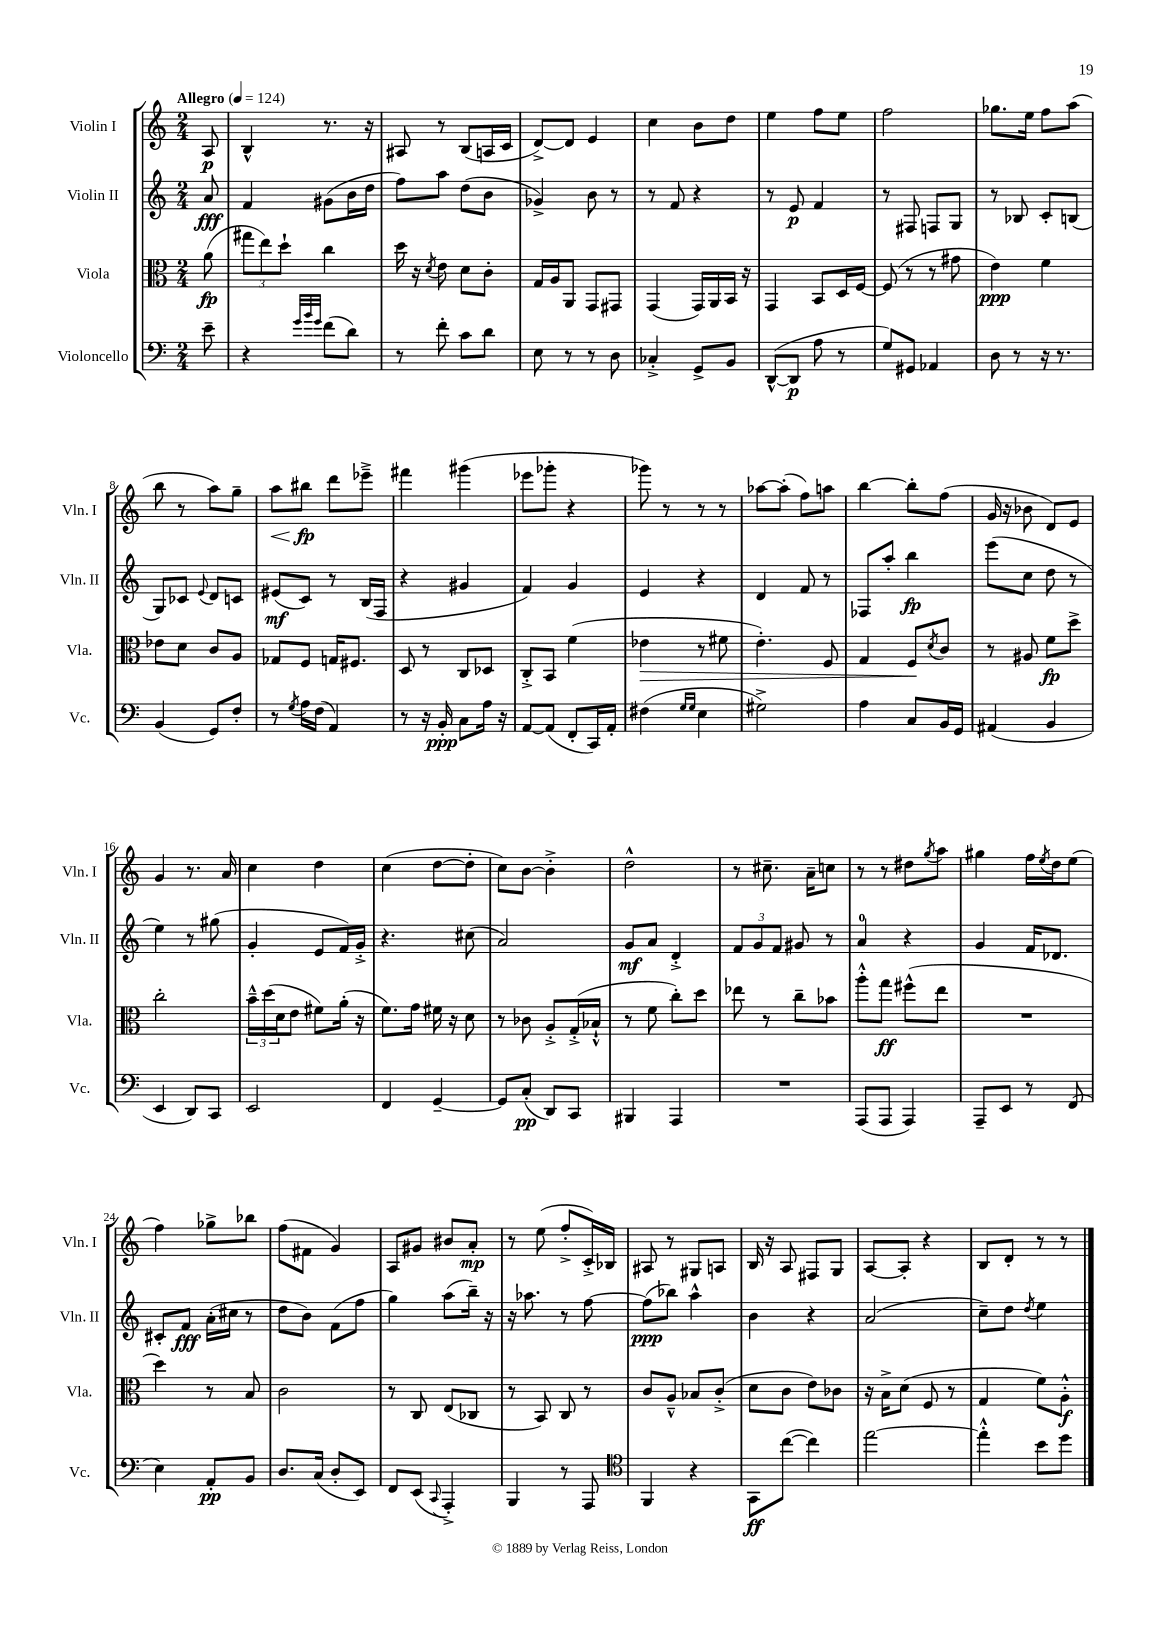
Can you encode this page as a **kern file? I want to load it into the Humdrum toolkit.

**kern	**dynam	**kern	**dynam	**kern	**dynam	**kern	**dynam
*part4	*part4	*part3	*part3	*part2	*part2	*part1	*part1
*staff4	*staff4	*staff3	*staff3	*staff2	*staff2	*staff1	*staff1
*I"Violoncello	*	*I"Viola	*	*I"Violin II	*	*I"Violin I	*
*I'Vc.	*	*I'Vla.	*	*I'Vln. II	*	*I'Vln. I	*
*clefF4	*	*clefC3	*	*clefG2	*	*clefG2	*
*k[]	*	*k[]	*	*k[]	*	*k[]	*
*M2/4	*	*M2/4	*	*M2/4	*	*M2/4	*
*MM124	*	*MM124	*	*MM124	*	*MM124	*
=	=	=	=	=	=	=	=
!	!	!	!	!	!	!LO:TX:a:B:t=Allegro	!
8e~\	.	(8a\	fp	8a/	fff	8A/	p
=1	=1	=1	=1	=1	=1	=1	=1
4r	.	12gg#X\L	.	4f/	.	4B^^/	.
.	.	12ee\)	.	.	.	.	.
.	.	12dd`\J	.	.	.	.	.
32qqg/LLL	.	.	.	.	.	.	.
32qqb/	.	.	.	.	.	.	.
32qqg/JJJ	.	.	.	.	.	.	.
(8f\L	.	4cc\	.	(8g#X\L	.	8.r	.
8d\J)	.	.	.	16b\L	.	.	.
.	.	.	.	16dd\JJ	.	16r	.
=2	=2	=2	=2	=2	=2	=2	=2
8r	.	16dd\	.	8ff\L)	.	8A#X/	.
.	.	16r	.	.	.	.	.
.	.	8qd/	.	.	.	.	.
8f'\	.	8e\	.	8aa\J	.	8r	.
8c\L	.	8d\L	.	(8dd\L	.	(8B/L	.
8d\J	.	8c'\J	.	8b\J	.	16An/L	.
.	.	.	.	.	.	16c/JJ	.
=3	=3	=3	=3	=3	=3	=3	=3
8E\	.	16G/LL	.	4g-X^/)	.	[8d^/L)	.
.	.	16A/J	.	.	.	.	.
8r	.	8AA/J	.	.	.	8d/J]	.
8r	.	8GG/L	.	8b\	.	4e/	.
8D\	.	8GG#X/J	.	8r	.	.	.
=4	=4	=4	=4	=4	=4	=4	=4
4C-X'^/	.	(4GG/	.	8r	.	4cc\	.
.	.	.	.	8f/	.	.	.
8GG^/L	.	16GG/LL)	.	4r	.	8b\L	.
.	.	16AA/	.	.	.	.	.
8BB/J	.	16BB/JJ	.	.	.	8dd\J	.
.	.	16r	.	.	.	.	.
=5	=5	=5	=5	=5	=5	=5	=5
([8DD^^/L	.	4GG/	.	8r	.	4ee\	.
8DD/J]	p	.	.	8e/	p	.	.
8A\	.	8BB/L	.	4f/	.	8ff\L	.
8r	.	16D/L	.	.	.	8ee\J	.
.	.	[16F/JJ	.	.	.	.	.
=6	=6	=6	=6	=6	=6	=6	=6
8G/L)	.	(8F/]	.	8r	.	2ff\	.
8GG#X/J	.	8r	.	8F#X/	.	.	.
4AA-X/	.	8r	.	8Fn/L	.	.	.
.	.	8g#X\	.	8G/J	.	.	.
=7	=7	=7	=7	=7	=7	=7	=7
8D\	.	4e\)	ppp	8r	.	8.gg-X\L	.
8r	.	.	.	8B-X/	.	.	.
.	.	.	.	.	.	16ee\Jk	.
16r	.	4f\	.	8c'/L	.	8ff\L	.
8.r	.	.	.	.	.	.	.
.	.	.	.	(8Bn/J	.	(8aa\J	.
!!LO:LB:g=z
=8	=8	=8	=8	=8	=8	=8	=8
(4BB/	.	8e-X\L	.	8G/L)	.	8bb\	.
.	.	8d\J	.	8c-X/J	.	8r	.
.	.	.	.	8qqe/	.	.	.
8GG/L)	.	8c/L	.	8d/L	.	8aa\L)	.
8F'/J	.	8A/J	.	8cn/J	.	8gg~\J	.
=9	=9	=9	=9	=9	=9	=9	=9
!	!	!	!	!	!	!	!LO:HP:b
8r	.	8G-X/L	.	(8e#X/L	mf	8aa\L	<
8qG/	.	.	.	.	.	.	.
16A\LL	.	8F/J	.	8c/J)	.	8bb#X\J	fp
(16F\JJ	.	.	.	.	.	.	.
4AA/)	.	16Gn/KL	.	8r	.	8ddd\L	[
.	.	8.F#X/J	.	.	.	.	.
.	.	.	.	(16B/LL	.	8eee-X~^\J	.
.	.	.	.	16F/JJ	.	.	.
=10	=10	=10	=10	=10	=10	=10	=10
8r	.	8D/	.	4r	.	4fff#X\	.
16r	.	8r	.	.	.	.	.
16BB'/	ppp	.	.	.	.	.	.
8C\L	.	8C/L	.	4g#X/	.	(4ggg#X\	.
16A\Jk	.	8D-X/J	.	.	.	.	.
16r	.	.	.	.	.	.	.
=11	=11	=11	=11	=11	=11	=11	=11
[8AA/L	.	8C'^/L	.	4f/)	.	8eee-X\L	.
(8AA/J]	.	8BB/J	.	.	.	8ggg-X'\J	.
8FF'/L	.	(4f\	.	4g/	.	4r	.
16CC/L)	.	.	.	.	.	.	.
16AA'/JJ	.	.	.	.	.	.	.
=12	=12	=12	=12	=12	=12	=12	=12
!	!	!	!LO:HP:b	!	!	!	!
(4F#X\	.	4e-X\	>	4e/	.	8ggg-X\)	.
.	.	.	.	.	.	8r	.
16qqG/LL	.	.	.	.	.	.	.
16qqG/JJ	.	.	.	.	.	.	.
4E\	.	8r	.	4r	.	8r	.
.	.	8f#X\	.	.	.	8r	.
=13	=13	=13	=13	=13	=13	=13	=13
2G#X^\)	.	4.e'\)	.	4d/	.	[8aa-X\L	.
.	.	.	.	.	.	(8aa-'\J]	.
.	.	.	.	8f/	.	8ff\L)	.
.	.	8F/	.	8r	.	8aan\J	.
=14	=14	=14	=14	=14	=14	=14	=14
4A\	.	4G/	.	8F-X/L	.	[4bb\	.
.	.	.	.	8aa'/J	.	.	.
8C/L	.	8F/L	.	4bb\	fp	8bb'\L]	.
.	.	8qd/	.	.	.	.	.
16BB/L	.	8c/J	]	.	.	(8ff\J	.
16GG/JJ	.	.	.	.	.	.	.
=15	=15	=15	=15	=15	=15	=15	=15
(4AA#X/	.	8r	.	(8eee\L	.	16g/	.
.	.	.	.	.	.	16r	.
.	.	8A#X/	.	8cc\J	.	8b-X\	.
4BB/	.	8f\L	fp	8dd\	.	8d/L)	.
.	.	8dd^\J	.	8r	.	8e/J	.
!!LO:LB:g=z
=16	=16	=16	=16	=16	=16	=16	=16
4EE/	.	2cc'\	.	4ee\)	.	4g/	.
8DD/L)	.	.	.	8r	.	8.r	.
8CC/J	.	.	.	(8gg#X\	.	.	.
.	.	.	.	.	.	16a/	.
=17	=17	=17	=17	=17	=17	=17	=17
2EE/	.	24b~^^\LL	.	4g'/	.	4cc\	.
.	.	(24dd\	.	.	.	.	.
.	.	24d\J	.	.	.	.	.
.	.	8e\J	.	.	.	.	.
.	.	8f#X\L)	.	8e/L	.	4dd\	.
.	.	(16a'\Jk	.	16f/L)	.	.	.
.	.	16r	.	16g'^/JJ	.	.	.
=18	=18	=18	=18	=18	=18	=18	=18
4FF/	.	8.f\L)	.	4.r	.	(4cc\	.
.	.	16g\Jk	.	.	.	.	.
[4GG~/	.	16f#X\	.	.	.	[8dd\L	.
.	.	16r	.	.	.	.	.
.	.	8d\	.	(8cc#X\	.	8dd'\J]	.
=19	=19	=19	=19	=19	=19	=19	=19
8GG/L]	.	8r	.	2a/)	.	8cc\L)	.
(8C'/J	pp	8c-X\	.	.	.	[8b\J	.
8DD/L)	.	8A'^/L	.	.	.	4b'^\]	.
8CC/J	.	(16G'^/L	.	.	.	.	.
.	.	16B-X`^^/JJ	.	.	.	.	.
=20	=20	=20	=20	=20	=20	=20	=20
4BBB#X/	.	8r	.	8g/L	mf	2dd^^\	.
.	.	8f\	.	8a/J	.	.	.
4AAA/	.	8cc'\L)	.	4d'^/	.	.	.
.	.	8dd\J	.	.	.	.	.
=21	=21	=21	=21	=21	=21	=21	=21
2r	.	8ee-X\	.	12f/L	.	8r	.
.	.	.	.	12g/	.	.	.
.	.	8r	.	.	.	8.cc#X~\	.
.	.	.	.	12f/J	.	.	.
.	.	8cc~\L	.	8g#X/	.	.	.
.	.	.	.	.	.	16a~\KL	.
.	.	8b-X\J	.	8r	.	8ccn\J	.
=22	=22	=22	=22	=22	=22	=22	=22
(8AAA/L	.	8aa'^^\L	.	4a/	.	8r	.
8AAA/J	.	8gg\J	ff	.	.	8r	.
4AAA/)	.	(8ff#X^^\L	.	4r	.	8dd#X\L	.
.	.	.	.	.	.	8qgg/	.
.	.	8ee\J	.	.	.	8aa\J	.
=23	=23	=23	=23	=23	=23	=23	=23
8AAA~/L	.	2r	.	4g/	.	4gg#X\	.
8EE/J	.	.	.	.	.	.	.
8r	.	.	.	16f/KL	.	16ff\LL	.
.	.	.	.	.	.	8qee/	.
.	.	.	.	8.d-X/J	.	16dd\J	.
(8FF/	.	.	.	.	.	(8ee\J	.
!!LO:LB:g=z
=24	=24	=24	=24	=24	=24	=24	=24
4E\)	.	4dd\)	.	8c#X'/L	.	4ff\)	.
.	.	.	.	8f/J	fff	.	.
8AA'/L	pp	8r	.	(16a'\LL	.	8gg-X^\L	.
.	.	.	.	16cc#X\JJ	.	.	.
8BB/J	.	8B/	.	8r	.	8bb-X\J	.
=25	=25	=25	=25	=25	=25	=25	=25
8.D/L	.	2c\	.	8dd\L	.	(8ff\L	.
.	.	.	.	8b\J)	.	8f#X\J	.
(16C/Jk	.	.	.	.	.	.	.
8D'/L	.	.	.	(8f\L	.	4g/)	.
8EE/J)	.	.	.	8ff\J	.	.	.
=26	=26	=26	=26	=26	=26	=26	=26
8FF/L	.	8r	.	4gg\)	.	8A/L	.
(8EE/J	.	8C/	.	.	.	8g#X/J	.
8qqCC/	.	.	.	.	.	.	.
4AAA'^/)	.	(8E/L	.	(8aa\L	.	8b#X/L	.
.	.	8C-X/J	.	16bb~\Jk)	.	8a'/J	mp
.	.	.	.	16r	.	.	.
=27	=27	=27	=27	=27	=27	=27	=27
4BBB/	.	8r	.	16r	.	8r	.
.	.	.	.	8.aa-X\	.	.	.
.	.	8BB/)	.	.	.	(8ee\	.
8r	.	8C/	.	8r	.	8ff'^/L	.
8AAA/	.	8r	.	[8ff\	.	16c'^/L)	.
.	.	.	.	.	.	16B-X/JJ	.
=28	=28	=28	=28	=28	=28	=28	=28
*clefC4	*	*	*	*	*	*	*
4FF/	.	8c/L	.	(8ff\L]	ppp	8A#X/	.
.	.	8A~^^/J	.	8bb-X\J)	.	8r	.
4r	.	8B-X/L	.	4aa^^\	.	8G#X/L	.
.	.	(8c'^/J	.	.	.	8An/J	.
=29	=29	=29	=29	=29	=29	=29	=29
8GG\L	ff	8d\L	.	4b\	.	16B/	.
.	.	.	.	.	.	16r	.
([8cc\J	.	8c\J	.	.	.	8A/	.
4cc\])	.	8e\L)	.	4r	.	8F#X/L	.
.	.	8c-X\J	.	.	.	8G/J	.
=30	=30	=30	=30	=30	=30	=30	=30
[2ee\	.	16r	.	(2a/	.	[8A/L	.
.	.	16B^\KL	.	.	.	.	.
.	.	(8d\J	.	.	.	8A'/J]	.
.	.	8F/	.	.	.	4r	.
.	.	8r	.	.	.	.	.
=31	=31	=31	=31	=31	=31	=31	=31
4ee'^^\]	.	4G/	.	8cc~\L)	.	8B/L	.
.	.	.	.	8dd\J	.	8d'/J	.
.	.	.	.	8qdd/	.	.	.
8b\L	.	8f\L)	.	4ee\	.	8r	.
8dd\J	.	8A'^^\J	f	.	.	8r	.
==	==	==	==	==	==	==	==
*-	*-	*-	*-	*-	*-	*-	*-
